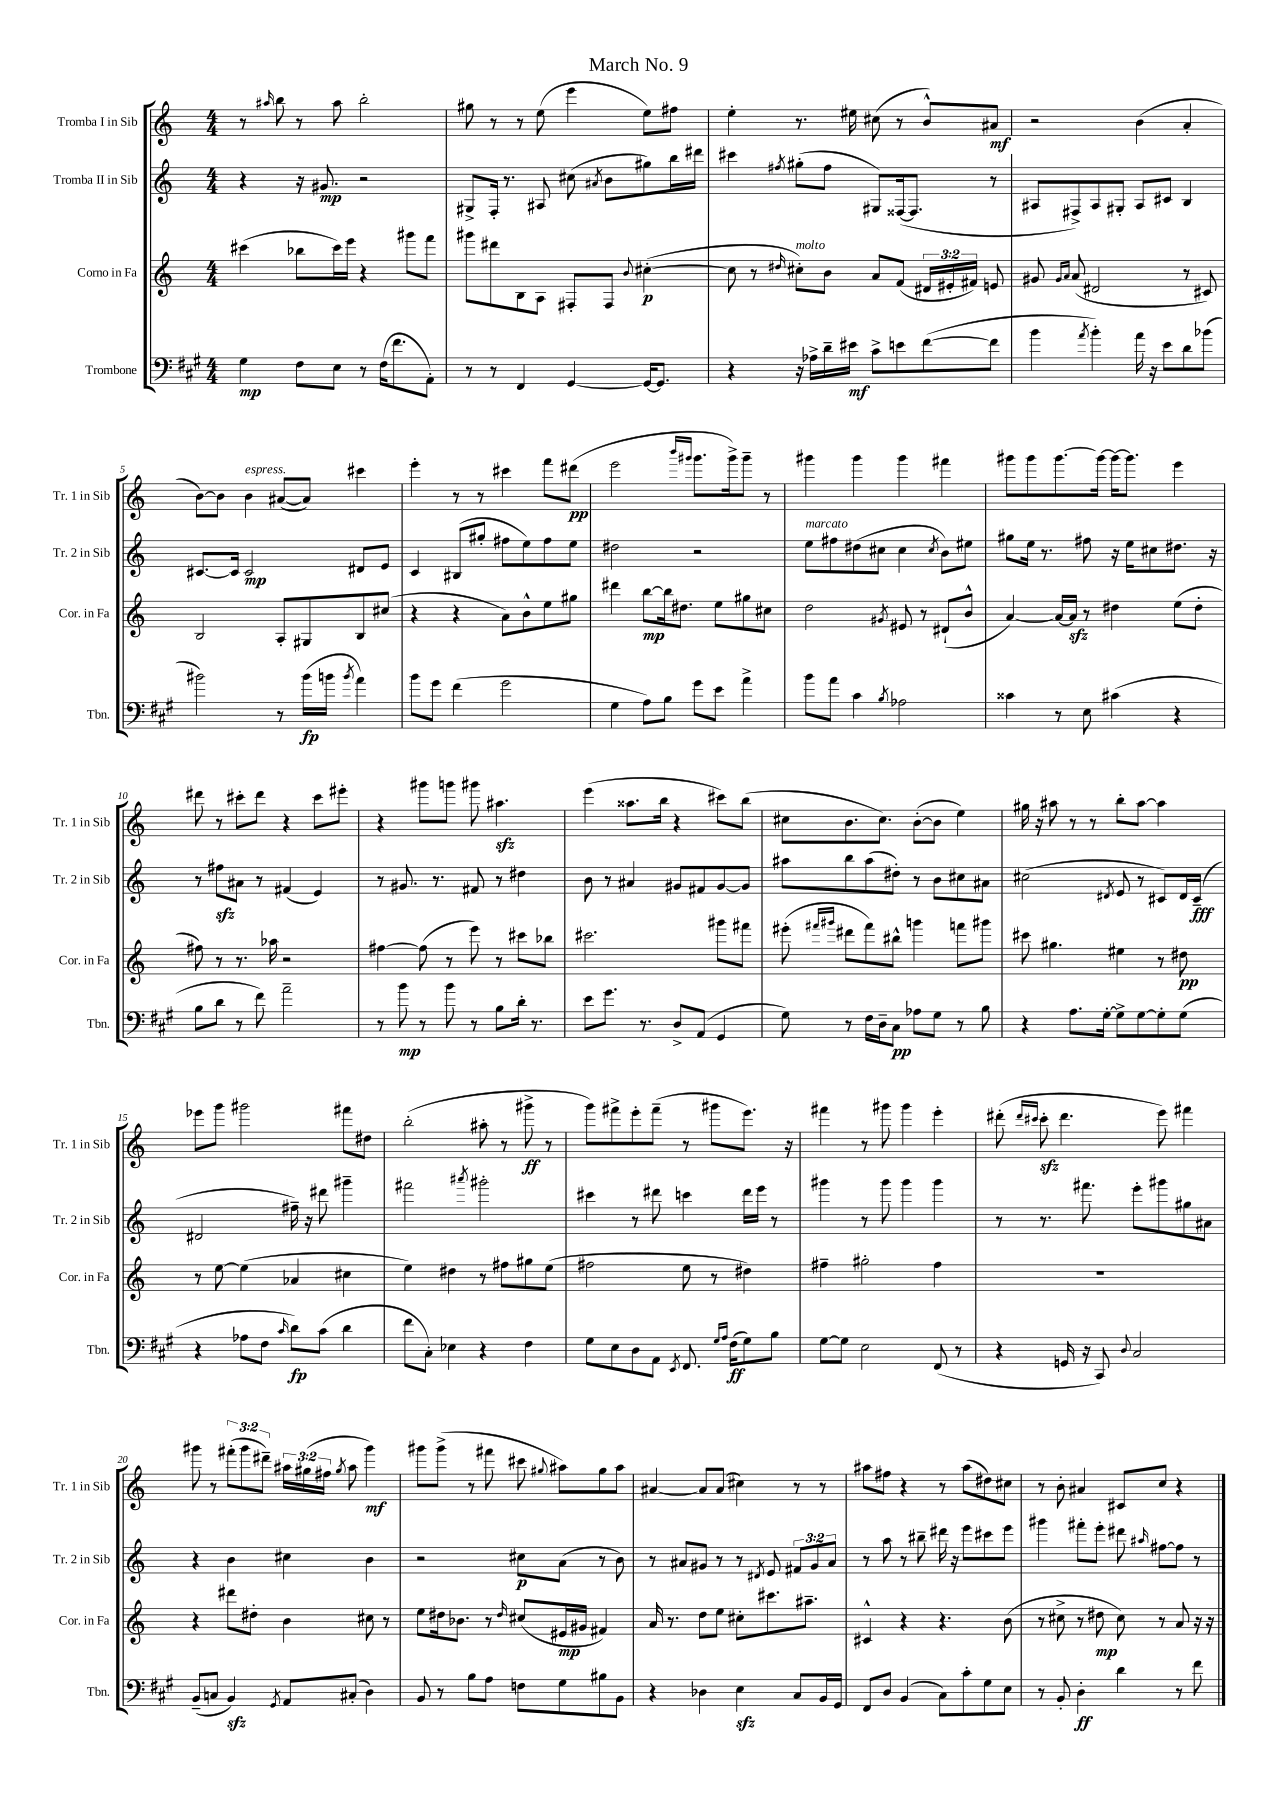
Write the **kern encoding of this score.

**kern	**kern	**kern	**kern
*staff4	*staff3	*staff2	*staff1
*clefF4	*clefG2	*clefG2	*clefG2
*k[f#c#g#]	*k[]	*k[]	*k[]
*M4/4	*M4/4	*M4/4	*M4/4
4G#	(4ccc#	4r	8r
.	.	.	16qqaa#
.	.	.	8bb
8F#	8bb-	16r	8r
.	.	8.g#	.
8E	16ccc#)	.	8aa#
.	16eee	.	.
8r	4r	2r	2bb'
(16F#	.	.	.
8.f#	.	.	.
.	8ggg#	.	.
8AA')	8fff	.	.
=	=	=	=
8r	8ggg#	8G#^	8gg#
8r	8ddd#	16F'	8r
.	.	8.r	.
4FF#	8B	.	8r
.	8A	8A#	(8ee
[4GG#	8F#'	(8cc#	4eee
.	.	8qa#	.
.	8F#	8b	.
.	8qqb	.	.
16GG#_	([4cc#'	8gg#)	8ee)
8.GG#]	.	.	.
.	.	16bb	8ff#
.	.	16ddd#	.
=	=	=	=
4r	8cc#]	4ccc#	4ee'
.	8r	.	.
.	16qqdd#	8qff#	.
16r	8cc#')	(8gg#'	8.r
16A-^	.	.	.
16d~	8b	8ff#	.
16e#	.	.	16ee#
8c#^	8a	8G#)	(8cc#
8e	(8f	([16F##	8r
.	.	8.F##]	.
([8f#	24d#	.	8b^^)
.	24e#'	.	.
.	24f#)	.	.
8f#]	8e	8r	8a#
=	=	=	=
4b	8g#	8A#	2r
.	16qqg#	.	.
.	16qqa	.	.
.	(8a	8F#^)	.
8qa	.	.	.
4b')	2d#	8A#	.
.	.	8G#'	.
16a	.	8A#	(4b
16r	.	.	.
8e	.	8c#	.
8d	8r	4B	4a'
(8b-	8c#)	.	.
=	=	=	=
2b#)	2B	[8.c#	[8b)
.	.	.	8b]
.	.	16c#]	.
.	.	2c#	4b
8r	8A'	.	([8a#
(16b#	8G#	.	8a#])
16b	.	.	.
8qb	.	.	.
4a)	8B	8d#	4ccc#
.	(8cc#	8e	.
=	=	=	=
8b	4r	4c	4eee'
8g#	.	.	.
(4f#	4r	(8B#	8r
.	.	8gg#'	8r
2g#	8a)	8ff#	4ccc#
.	8b^^	8ee)	.
.	8ee	8ff#	8fff
.	8gg#	8ee	(8ddd#
=	=	=	=
4G#	4ddd#	2dd#	2eee
8A)	[8bb	.	.
8B	16bb]	.	.
.	8.dd#	.	.
.	.	.	16qqbbb
.	.	.	16qqggg#
8g#	.	2r	8.ggg#
8e	8ee	.	.
.	.	.	16ggg#^)
4a^	8gg#	.	8ggg#~
.	8cc#	.	8r
=	=	=	=
8b	2dd	8ee	4ggg#
8a	.	8ff#	.
4c#	.	(8dd#	4ggg#
.	.	8cc#	.
8qB	8qg#	.	.
2A-	8e#	4cc#	4ggg#
.	8r	.	.
.	.	8qcc#	.
.	(8d#`	8b)	4fff#
.	8b^^	8ee#	.
=	=	=	=
4c##	[4a)	8gg#	8ggg#
.	.	16ee	8ggg#
.	.	8.r	.
8r	16a_	.	[8.ggg#
.	16a]	.	.
8E	8r	8ff#	.
.	.	.	16ggg#_
(4c#	4dd#	16r	16ggg#_
.	.	16ee	8.ggg#]
.	.	8cc#	.
4r	(8ee	8.dd#	4eee
.	8dd#'	.	.
.	.	16r	.
=	=	=	=
8B	8ff#)	8r	8ddd#
8d	8r	8ff#	8r
8r	8.r	8a#	8ccc#'
8f#)	.	8r	8ddd#
.	16aa-	.	.
2a~	2r	(4f#	4r
.	.	4e)	8ccc#
.	.	.	8eee#'
=	=	=	=
8r	[4ff#	8r	4r
8b	.	8.g#	.
8r	(8ff#]	.	8ggg#
.	.	8.r	.
8b	8r	.	8ggg
8r	8eee)	8f#	8ggg#
8B	8r	8r	4.aa#
16d'	8ccc#	4dd#	.
8.r	.	.	.
.	8bb-	.	.
=	=	=	=
8e	2.ccc#	8b	(4eee
8.g#	.	8r	.
.	.	4a#	8.aa##
8.r	.	.	.
.	.	.	16bb
8D^	.	8g#	4r
(8AA	.	8f#	.
4GG#	8ggg#	[8g#	8ccc#)
.	8fff#	8g#]	(8bb
=	=	=	=
8G#)	(8eee#'	8aa#	8cc#
.	16qqfff#	.	.
.	16qqggg#	.	.
8r	8ddd#	8bb	8.b
16F#	8fff#)	(8aa#	.
16D~	.	.	8.cc#)
8C#	8bb#^^	8dd#')	.
8A-	4ggg	8r	([8b'
8G#	.	8b	8b]
8r	8fff	8cc#	4ee)
8B	8ggg#	8a#	.
=	=	=	=
4r	8ccc#	(2cc#	16gg#
.	.	.	16r
.	4.gg#	.	8aa#
8.A	.	.	8r
.	.	.	8r
[16G#'	.	.	.
.	.	8qd#	.
8G#^]	4ee#	8e	8bb'
[8G#	.	8r	[8aa#
8G#']	8r	8c#)	4aa#]
(8G#	8dd#	16d#	.
.	.	(16c#~	.
=	=	=	=
4r	8r	2d#	8eee-
.	[8ee	.	8ggg
8A-	(4ee]	.	2ggg#
8F#	.	.	.
16qqc#	.	.	.
8d)	4a-	16ff#~)	.
.	.	16r	.
(8c#	.	8ddd#	.
4d	4cc#	4ggg#~	8fff#
.	.	.	8dd#
=	=	=	=
8f#	4ee)	2fff#	(2bb'
8C#')	.	.	.
4E-	4dd#	.	.
.	.	8qaaa#	.
4r	8r	2ggg#'	8aa#'
.	8ff#	.	8r
4F#	8gg#	.	8ggg#^
.	(8ee	.	8r
=	=	=	=
8G#	2ff#	4ccc#	8ggg)
8E	.	.	8fff#^
8D	.	8r	8eee'
8AA	.	8ddd#	(8fff#~
8qEE	.	.	.
8.FF#	8ee	4ccc	8r
.	8r	.	8ggg#
16qqG#	.	.	.
16qqA	.	.	.
(16F#	.	.	.
8G#)	4dd#)	16ddd#	8.eee)
.	.	16eee	.
8B	.	8r	.
.	.	.	16r
=	=	=	=
[8G#	4ff#~	4ggg#	4fff#
8G#]	.	.	.
2E	2gg#'	8r	8r
.	.	8ggg#	8ggg#
.	.	4ggg#	4ggg#
(8FF#	4ff#	4ggg#	4eee'
8r	.	.	.
=	=	=	=
4r	1r	8r	(8ddd#'
.	.	.	16qqddd#
.	.	.	16qqccc#
.	.	8.r	8ccc#'
16GG	.	.	4.ddd#
16r	.	8.fff#	.
8CC#)	.	.	.
8qqD	.	.	.
2C#	.	8eee'	.
.	.	8ggg#	8eee)
.	.	8gg#	4fff#
.	.	8a#	.
=	=	=	=
(8BB~	4r	4r	8ggg#
8C	.	.	8r
4BB)	8ddd#	4b	(12fff#'
.	.	.	12ggg#
.	8dd#'	.	.
.	.	.	12ddd#~)
8qGG#	.	.	.
8AA	4b	4cc#	24aa#
.	.	.	(24gg#
.	.	.	24ff#
.	.	.	8qgg#
(8C#'	.	.	8aa#
4D)	8cc#	4b	4ggg#)
.	8r	.	.
=	=	=	=
8BB	8ee	2r	8ggg#
8r	16dd#	.	(8ggg#^
.	8.b-	.	.
8B	.	.	8r
8A	8r	.	8fff#
.	16qqdd#	.	.
8F	(8cc#	8cc#	8ccc#
.	.	.	8qqgg#
8G#	16e#	(8a	8aa#)
.	16g#	.	.
8B#	4f#)	8r	8gg#
8BB	.	8b)	8aa#
=	=	=	=
4r	16a	8r	[4a#
.	8.r	.	.
.	.	8a#	.
4D-	8dd	8g#	8a#]
.	8ee	8r	(8a#
4E	8cc#'	8r	4cc#)
.	.	8qd#	.
.	8.ccc#	8e	.
8C#	.	12f#	8r
.	8.aa#~	.	.
.	.	12g#	.
16BB	.	.	8r
.	.	12a#	.
16GG#	.	.	.
=	=	=	=
8FF#	4c#^^	8r	8aa#
8D	.	8aa	8ff#
(4BB	4r	8r	4r
.	.	8bb#~	.
8C#)	4.r	16ddd#	8r
.	.	16r	.
8c#'	.	8eee	(8aa#
8G#	.	8ccc#	8dd#)
8E	(8b	8eee	8cc#
=	=	=	=
8r	8r	4ggg#	8r
8BB'	8cc#^	.	8b'
4D'	8r	8fff#'	4a#
.	8dd#	8eee'	.
4d	8cc#)	8ddd#	8c#
.	.	16qqaa#	.
.	8r	[8ff#	8cc
8r	8a	8ff#]	4r
8f#	16r	8r	.
.	16r	.	.
==	==	==	==
*-	*-	*-	*-
